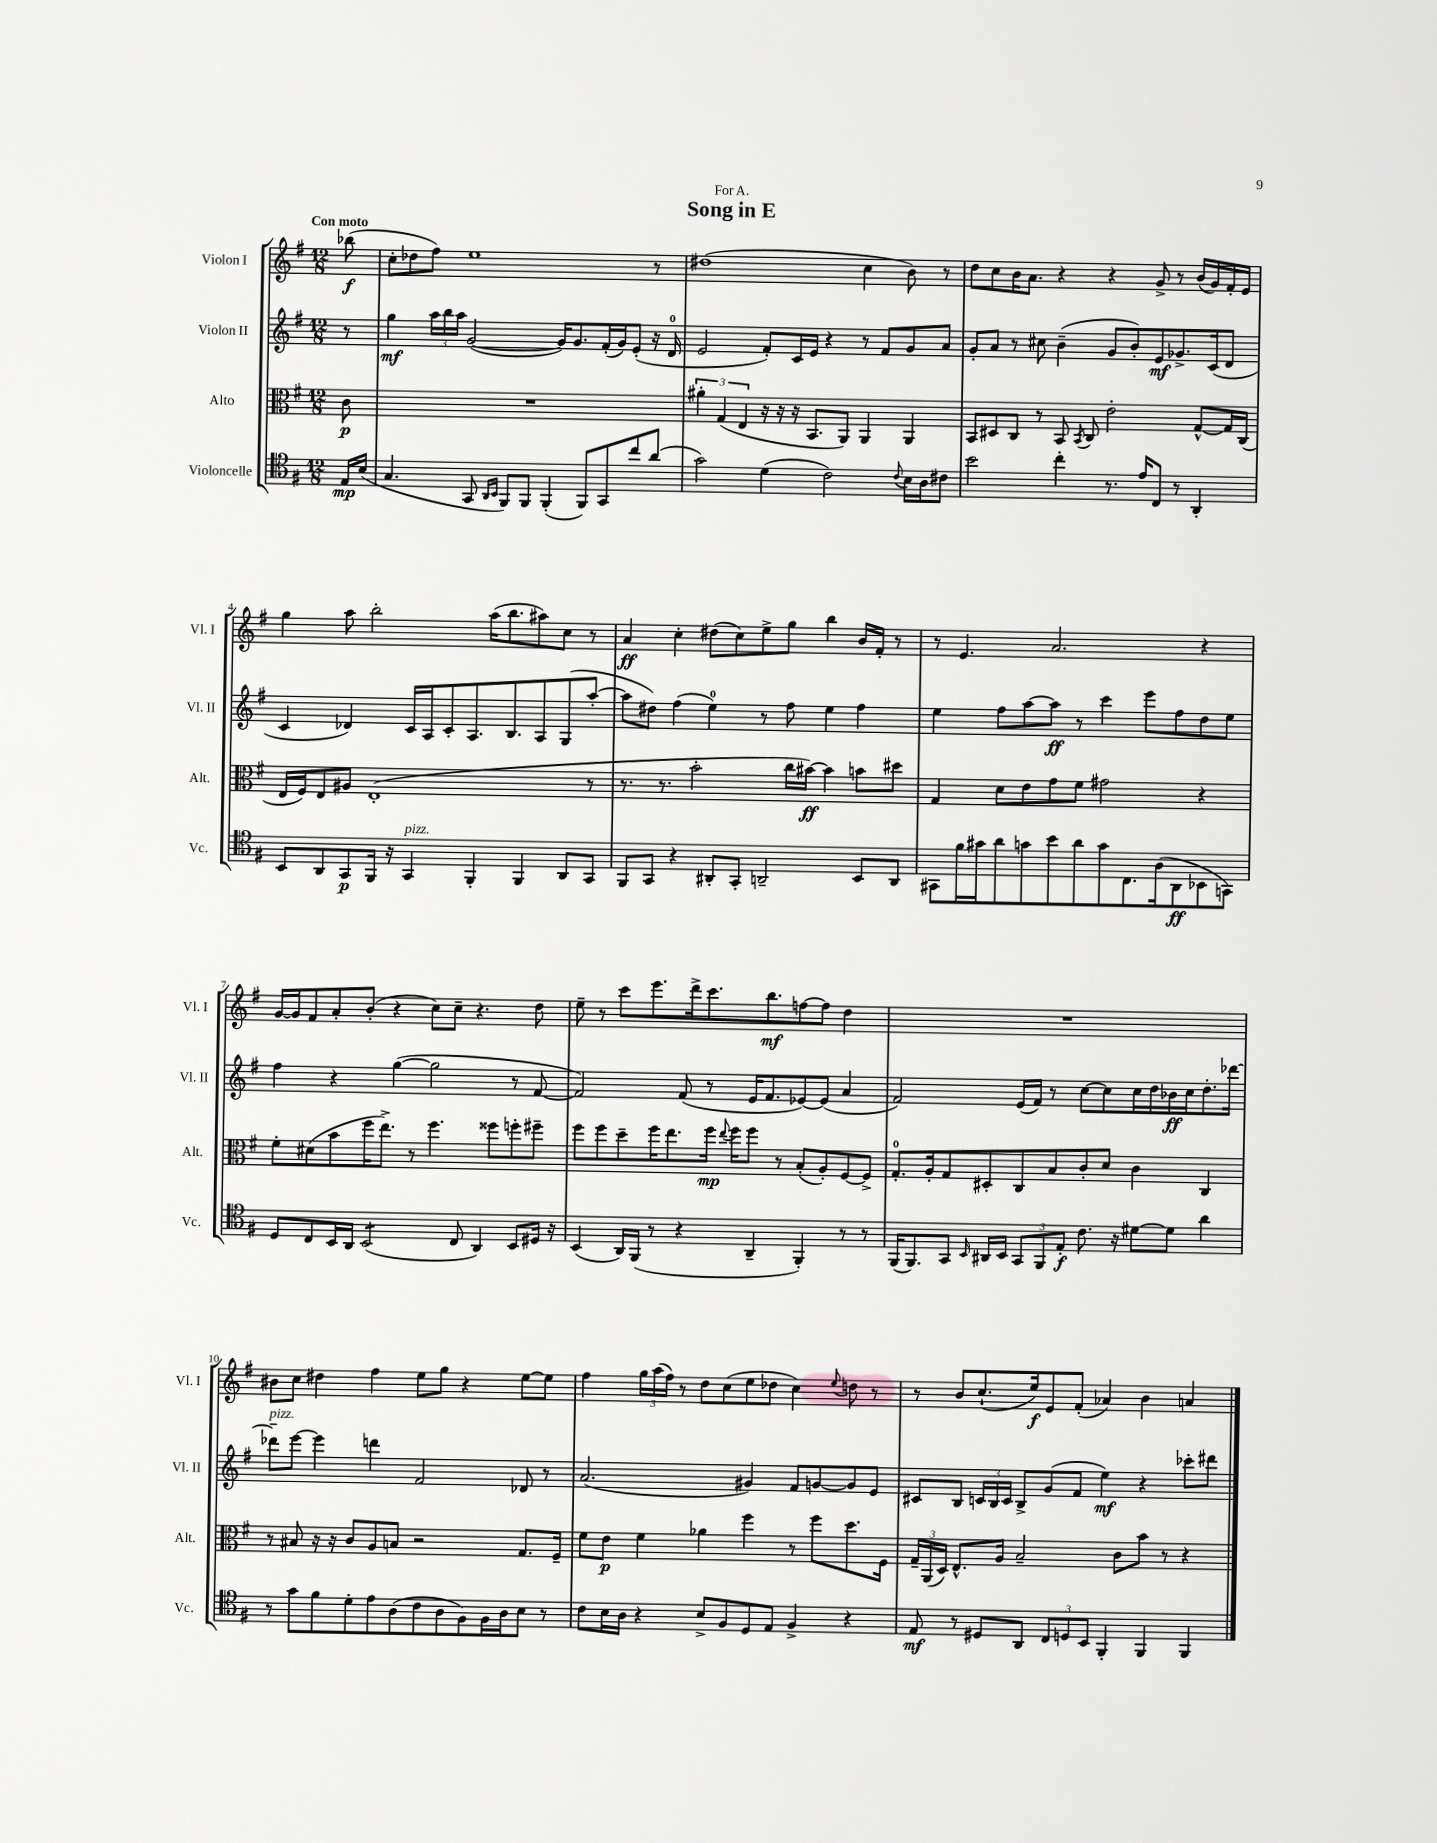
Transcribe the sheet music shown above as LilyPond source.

\header { title = "Song in E" dedication = "For A." }
<<
\new StaffGroup <<
\new Staff = "s0" \with { instrumentName = "Violon I" shortInstrumentName = "Vl. I" } {
    \clef treble \key g \major \numericTimeSignature \time 12/8 \partial 8 \tempo "Con moto"
    \autoBeamOff bes''8\f( |
    c''8[-. des''8 fis''8]) e''1 r8 |
    dis''1( c''4 b'8) r8 |
    d''8[ c''8 b'16 a'8.] r4 r4 g'8-> r8 b'16[( g'16) fis'16-. e'16] |
    g''4 a''8 b''2-. a''16[( b''8. ais''8) c''8] r8 |
    a'4\ff c''4-. dis''8[( c''8) e''8-> g''8] b''4 b'16[ fis'16]-. r8 |
    r8 e'4. a'2. r4 |
    g'16[~ g'16 fis'8 a'8-. b'8]-.( r4 c''8[) c''8]-- r4. d''8 |
    e''8-- r8 c'''8[ e'''8. d'''16-> c'''8. b''8.\mf f''8~ f''8] d''4 |
    R1. |
    bis'8[ c''8] dis''4 fis''4 e''8[ g''8] r4 e''8[~ e''8] |
    fis''4 \tuplet 3/2 { g''16[ a''16( fis''16]) } r8 d''8[ c''8( e''8 des''8] c''4) \appoggiatura { e''8 } d''8 r8 |
    r8 b'8[ c''8.-!( e''16\f) e'8 fis'8]-.( aes'4) b'4 a'4 \bar "|." |
}
\new Staff = "s1" \with { instrumentName = "Violon II" shortInstrumentName = "Vl. II" } {
    \clef treble \key g \major \numericTimeSignature \time 12/8 \partial 8
    \autoBeamOff r8 |
    g''4\mf \tuplet 3/2 { a''16[ b''16 a''16] } g'2~( g'16[) g'8. fis'16-.( g'16) e'8]-.( r16 d'16-0 |
    e'2 fis'8[-.) c'16 e'16] r4 r8 fis'8[ g'8 a'8] |
    g'8[-. a'8] r8 cis''8 b'4--( g'8[ b'8-.) e'8\mf ges'8.-> c'16( d'8] |
    c'4 des'4) c'16[ a16 c'8-. a8. b8. a8 g8( a''8]~-. |
    a''8[ dis''8]) fis''4( e''4-0) r8 fis''8 e''4 fis''4 |
    e''4 fis''8[ a''8~ a''8]\ff r8 c'''4 e'''8[ fis''8 d''8 e''8] |
    fis''4 r4 g''4~( g''2 r8 fis'8~ |
    fis'2) fis'8( r8 e'16[ fis'8. ees'8~) ees'8]( a'4 |
    fis'2) e'16[( fis'16]) r8 c''8[~ c''8 c''16 d''16 bes'16\ff c''16 d''8.-. des'''16]~ |
    des'''8[--^\markup { \italic "pizz." } e'''8]~ e'''4 d'''4 fis'2 des'8 r8 |
    a'2.( gis'4) fis'8[ g'8~ g'8 e'8] |
    cis'8[ b8] \tuplet 3/2 { c'16[ b16 c'16] } b8[-> g'8( fis'8] e''4\mf) r4 ces'''8[-. dis'''8] \bar "|." |
}
\new Staff = "s2" \with { instrumentName = "Alto" shortInstrumentName = "Alt." } {
    \clef alto \key g \major \numericTimeSignature \time 12/8 \partial 8
    \autoBeamOff c'8\p |
    R1. |
    \tuplet 3/2 { ais'4-. g4( e4 } r16 r16 r16 b,8.[ a,8]) a,4 a,4 |
    b,8[ dis8 c8] r8 b,8 \acciaccatura { b,8 } c8 e'2-. g8[~-^ g16 c16]( |
    e16[ fis16) e8 ais8] e1-.( r8 |
    r8. r8. b'2-. c''16[ bis'16]~\ff) bis'4 b'8[ dis''8] |
    g4 d'8[ e'8 g'8 fis'8] gis'2 r4 |
    fis'8[-. dis'8( b'8 fis''16 e''8.]->) r8 fis''4. fisis''8[ f''8-. fis''8]-- |
    fis''8[ fis''8 d''8-- fis''16 e''8. fis''16]\mp \appoggiatura { e''8 } fis''16[ fis''8] r8 b8[-.( a8-.) fis8~ fis8]-> |
    g8.[-0-. a16-. g8 dis8-. c8 b8 c'8-. d'8] c'4 c4 |
    r8 bis8 r16 r16 c'8[ a8 b8] r2 g8.[ fis16]-- |
    fis'8[ e'8]\p fis'4 aes'4 fis''4 r8 fis''8[ d''8. fis16] |
    \tuplet 3/2 { g16[-- a,16( d16]) } e8.[-^ a16] b2-- c'8[ b'8] r8 r4 \bar "|." |
}
\new Staff = "s3" \with { instrumentName = "Violoncelle" shortInstrumentName = "Vc." } {
    \clef tenor \key g \major \numericTimeSignature \time 12/8 \partial 8
    \autoBeamOff e16[\mp b16]( |
    g4. g,8 \grace { a,16[ b,16] } fis,8[) fis,8] fis,4-.( fis,8[) g,8 c''8 a'8]( |
    g'2) d'4( c'2) \appoggiatura { c'8 } b16[ a16 cis'8] |
    b'2 c''4-. r8. e'16[ c8] r8 a,4-. |
    b,8[ a,8 g,8\p fis,16] r16 g,4^\markup { \italic "pizz." } fis,4-. fis,4 a,8[ g,8] |
    fis,8[ g,8] r4 ais,8[-. g,8]-. a,2-- b,8[ a,8] |
    gis,8[ fis'16 gis'16 a'8 g'8 b'8 a'8 g'8 c8. a16( a,8\ff bes,8 g,8]) |
    d8[ c8 b,16 a,16] b,2:8( c8 a,4) b,8[ dis16] r16 |
    b,4( a,16[) fis,16]( r8 r4 a,4-- fis,4-.) r8 r8 |
    fis,16[( fis,8.) g,8] \grace { b,16 } ais,16[ b,16] \tuplet 3/2 { g,8[ fis,8 e8]-.\f } c'8. r16 dis'8[~ dis'8] a'4 |
    r8 g'8[ fis'8 d'8-. e'8 a8( c'8 a8 fis8) fis16 a16 b8] r8 |
    c'8[ b16 a16] r4 b8[-> fis8 d8 e8] fis4-> r4 |
    e8\mf r8 dis8[ a,8] \tuplet 3/2 { c8[ d8 b,8] } fis,4-. fis,4 fis,4 \bar "|." |
}
>>
>>
